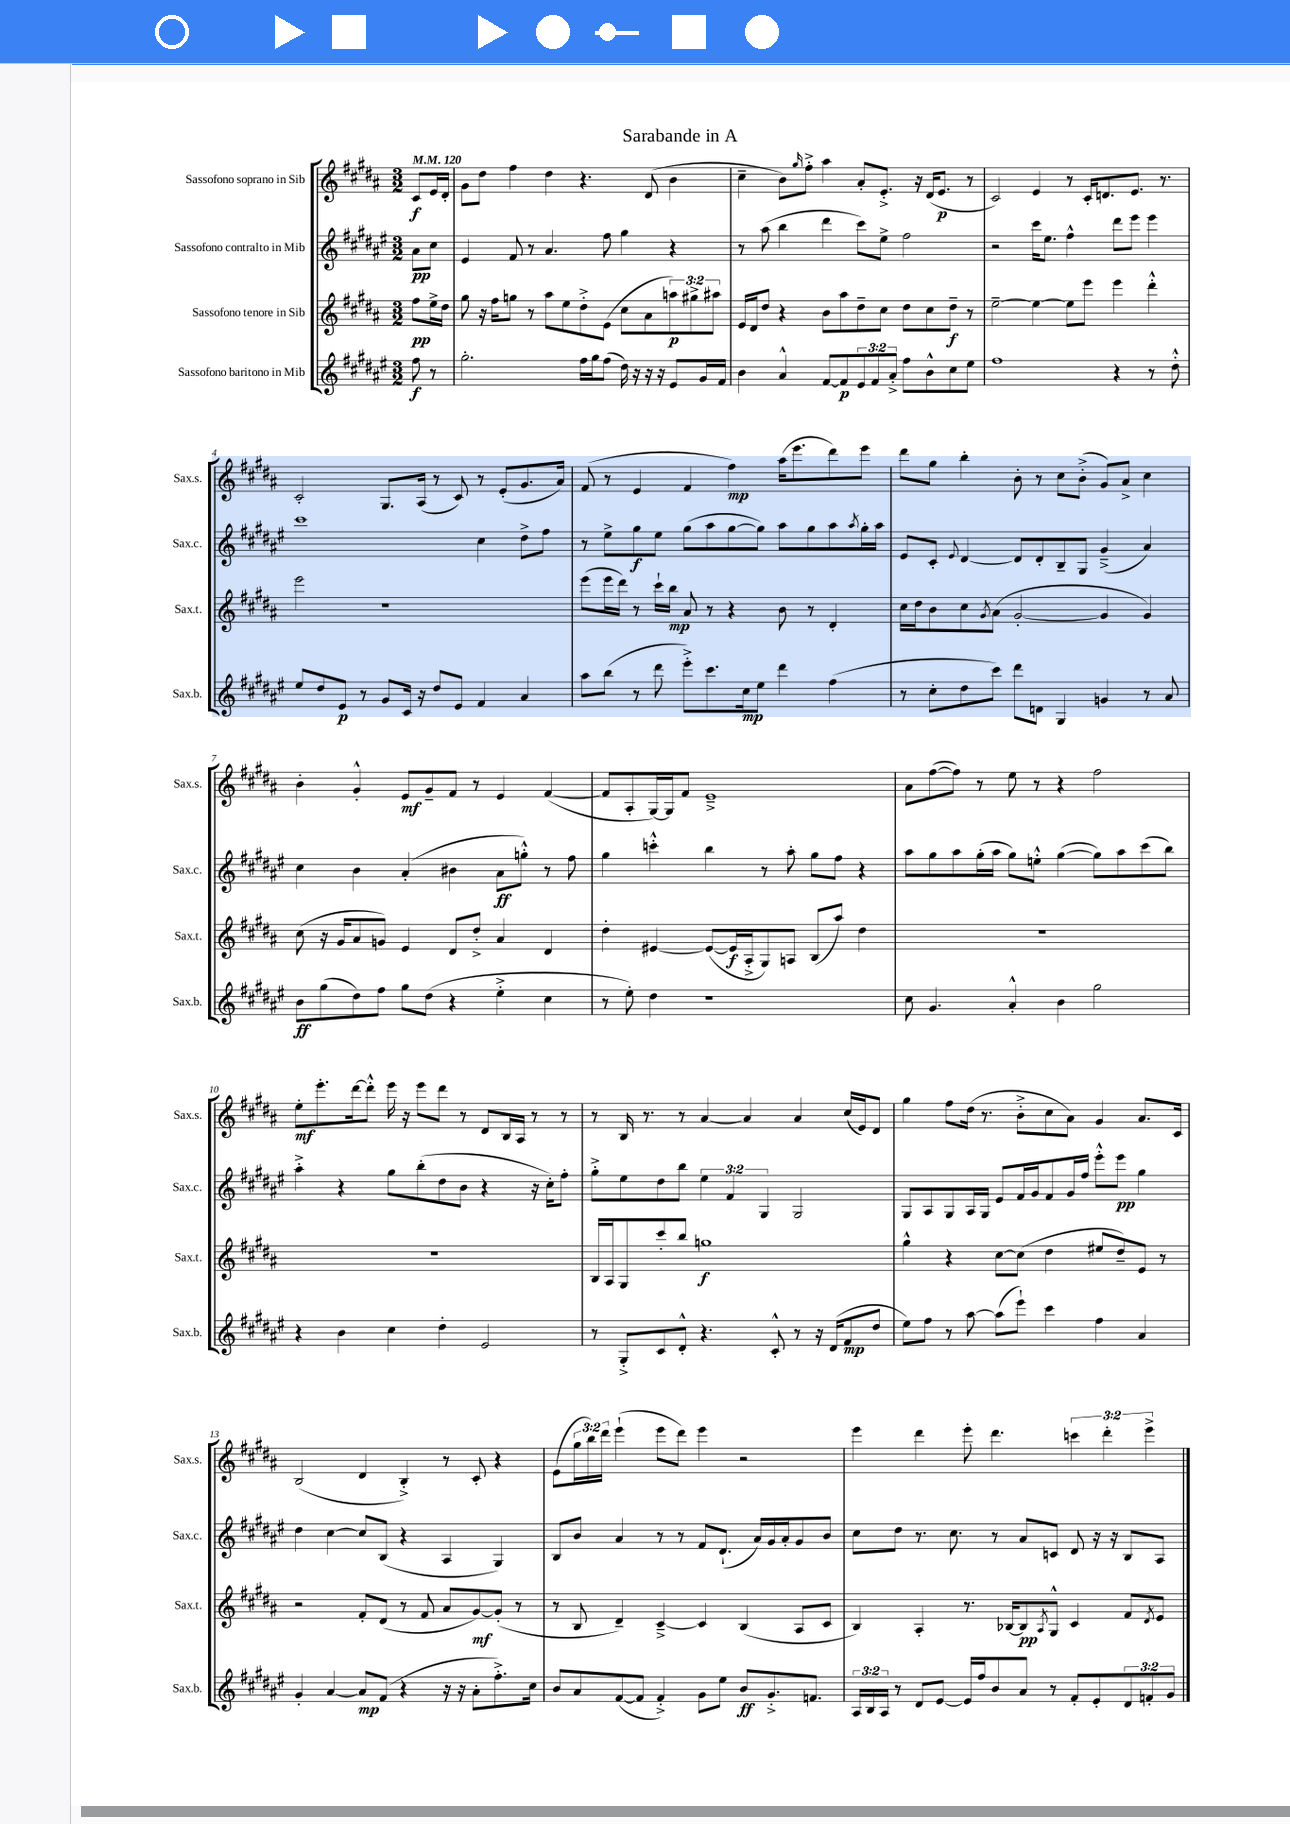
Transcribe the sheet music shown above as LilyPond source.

\header { title = "Sarabande in A" }
<<
\new StaffGroup <<
\new Staff = "s0" \with { instrumentName = "Sassofono soprano in Sib" shortInstrumentName = "Sax.s." } {
    \clef treble \key b \major \numericTimeSignature \time 3/2 \override Staff.TupletNumber.text = #tuplet-number::calc-fraction-text \partial 4 \tempo 4 = 120
    cis'8\f e'16 dis'16-. |
    gis'8 dis''8 fis''4 dis''4 r4. dis'8( b'4 |
    cis''4-- b'8) \grace { gis''16 } fis''8-.-> ais''4 ais'8-. e'8.-.-> r16 dis'16( e'8.\p r8 |
    cis'2) e'4 r8 cis'16-. d'8. e'8. r8. |
    cis'2-. gis8. ais16( r8 cis'8) r8 e'8-.( gis'8. ais'16) |
    fis'8( r8 e'4 fis'4 fis''4\mp) ais''16( e'''8. dis'''8) e'''8 |
    dis'''8 gis''8 b''4-. b'8-. r8 cis''8 b'8-.->( gis'8) ais'8-> cis''4 |
    b'4-. gis'4-.-^ e'8\mf gis'8-- fis'8 r8 e'4 fis'4~( |
    fis'8 ais8-. gis16~) gis16 fis'8 e'1---> |
    ais'8 fis''8~( fis''8) r8 e''8 r8 r4 fis''2 |
    e''8-.\mf e'''8.-. dis'''16~ dis'''8-.-^ e'''16 r16 e'''8 dis'''8 r8 dis'8 b16 ais16 r8 r8 |
    r8 b16 r8. r8 ais'4~ ais'4 ais'4 cis''16( e'16) dis'8 |
    gis''4 fis''8 dis''16( r8. b'8-.-> cis''8 ais'8) gis'4 ais'8. cis'16 |
    b2( dis'4 b4-.->) r8 cis'8-. r4 |
    e'8( \tuplet 3/2 { gis''16 b''16) dis'''16 } e'''4-!( e'''8 dis'''8) e'''4 r2 |
    e'''4 dis'''4 e'''8-. dis'''4. \tuplet 3/2 { c'''4 dis'''4-. e'''4-> } \bar "|." |
}
\new Staff = "s1" \with { instrumentName = "Sassofono contralto in Mib" shortInstrumentName = "Sax.c." } {
    \clef treble \key fis \major \numericTimeSignature \time 3/2 \override Staff.TupletNumber.text = #tuplet-number::calc-fraction-text \partial 4
    ais'8\pp cis''8 |
    eis'4 fis'8 r8 ais'4. fis''8 gis''4 r4 |
    r8 ais''8( b''4 dis'''4 cis'''8) eis''8-> fis''2 |
    r2 cis'''16 eis''8. fis''4-^ dis'''8 eis'''8 eis'''4 |
    cis'''1 cis''4 dis''8-> fis''8 |
    r8 eis''8-> gis''8\f eis''8 gis''8( ais''8 gis''8~ gis''8) ais''8 gis''8 ais''8 \acciaccatura { ais''8 } gis''16-. ais''16 |
    eis'8 cis'8-. \appoggiatura { eis'8 } dis'4~ dis'8 dis'8-. b8-- gis8 gis'4--->( ais'4) |
    cis''4 b'4 ais'4-.( bis'4 ais'8\ff g''8-.-^) r8 fis''8 |
    gis''4 c'''4-.-^ b''4 r8 ais''8-. gis''8 fis''8 r4 |
    ais''8 gis''8 ais''8 gis''16-.( ais''16 gis''8) e''8-.-^ gis''4~( gis''8) ais''8 cis'''8( b''8) |
    ais''4-.-> r4 gis''8 b''8-.( dis''8 b'8 r4 r16 cis''16-.) fis''8-. |
    gis''8-.-> eis''8 dis''8 b''8 \tuplet 3/2 { eis''4 fis'4 gis4 } gis2 |
    gis8 ais8 gis8 ais16 gis16 eis'8 fis'16 gis'16 fis'8 gis'16 fis''16 eis'''8-.-^ eis'''8\pp gis''4 |
    dis''4 cis''4~ cis''8 b8( r4 ais4 gis4) |
    b8 b'8 ais'4 r8 r8 fis'8 dis'8.-!( ais'16) gis'16 ais'16-. gis'8 b'8 |
    cis''8 dis''8 r8. cis''8. r8 ais'8 c'8 dis'8 r16 r16 b8 ais8 \bar "|." |
}
\new Staff = "s2" \with { instrumentName = "Sassofono tenore in Sib" shortInstrumentName = "Sax.t." } {
    \clef treble \key b \major \numericTimeSignature \time 3/2 \override Staff.TupletNumber.text = #tuplet-number::calc-fraction-text \partial 4
    fis''8\pp e''16-> dis''16 |
    gis''8 r16 fis''16 g''8 r8 ais''8 e''8 dis''8-.-> e'8( cis''8 ais'8 \tuplet 3/2 { a''8\p) gis''8-> ais''8 } |
    e'16 dis'16 dis''8 r4 b'8 ais''8 dis''8-- cis''8 dis''8 cis''8 dis''8--\f r8 |
    e''2~-- e''4~ e''8 e'''8 e'''4 dis'''4-.-^ |
    e'''2 r1 |
    e'''8( e'''16 dis'''16) r8 cis'''16-! b''16\mp ais'8 r8 r4 b'8 r8 dis'4-. |
    cis''16 dis''16 b'8 cis''8 \acciaccatura { gis'8 } ais'8( gis'2~-. gis'4 gis'4) |
    cis''8( r16 gis'16 ais'8 g'8) e'4 dis'8 dis''8-.-> ais'4 dis'4 |
    dis''4-. eis'4~ eis'8~( eis'16\f ais16-.-> gis8) a8 b8( ais''8) dis''4 |
    R1. |
    R1. |
    b16 ais16 gis8 cis'''8-. b''8 g''1\f |
    gis''4-^ r4 cis''8~ cis''8( dis''4 eis''8 dis''8--) e'8 r8 |
    r2 fis'8-. dis'8( r8 fis'8 ais'8 gis'8~\mf) gis'8-.( r8 |
    r8 b8 dis'4--) cis'4~---> cis'4 b4( ais8 cis'8 |
    b4) ais4-. r8. bes16~ bes8\pp \acciaccatura { ais8 } gis8-^ cis'4 fis'8 \acciaccatura { dis'8 } e'8 \bar "|." |
}
\new Staff = "s3" \with { instrumentName = "Sassofono baritono in Mib" shortInstrumentName = "Sax.b." } {
    \clef treble \key fis \major \numericTimeSignature \time 3/2 \override Staff.TupletNumber.text = #tuplet-number::calc-fraction-text \partial 4
    fis''8\f r8 |
    gis''2.-. fis''16 gis''16 fis''8( dis''16) r16 r16 r16 eis'8 gis'16 fis'16 |
    b'4 ais'4-^ fis'8~ fis'8\p \tuplet 3/2 { eis'8 fis'8 ais'8-.-> } fis''8 b'8-^ cis''8 eis''8 |
    fis''1 r4 r8 dis''8-.-^ |
    eis''8 dis''8 eis'8\p r8 gis'8 cis'16 r16 dis''8 eis'8 fis'4 ais'4 |
    ais''8 b''8( r8 dis'''8 eis'''8-.->) cis'''8. cis''16\mp eis''8 dis'''4 fis''4( |
    r8 cis''8-. dis''8 cis'''8) dis'''8 d'8 gis4 g'4 r8 ais'8 |
    b'8\ff gis''8( dis''8) fis''8 gis''8 dis''8( r4 eis''4-.-> cis''4 |
    r8 eis''8-.) dis''4 r1 |
    cis''8 gis'4. ais'4-.-^ b'4 gis''2 |
    r4 b'4 cis''4 dis''4-. eis'2 |
    r8 gis8-.-> cis'8 dis'8-.-^ r4. cis'8-.-^ r8 r16 dis'16( fis'8\mp dis''8 |
    eis''8) fis''8 r8 ais''8~ ais''8( eis'''8-!) cis'''4 fis''4 ais'4 |
    gis'4-. ais'4~ ais'8\mp fis'8( r4 r16 r16 ais'8-. fis''8.-.->) cis''16 |
    b'8 ais'8 fis'8~( fis'8 fis'4-.->) gis'8 eis''8 b'8\ff gis'8.-.-> f'8. |
    \tuplet 3/2 { ais16 b16 ais16 } r8 dis'8 eis'8~ eis'16 fis''16 b'8 ais'8 r8 fis'8-. eis'8-. \tuplet 3/2 { dis'8 f'8-. gis'8 } \bar "|." |
}
>>
>>
